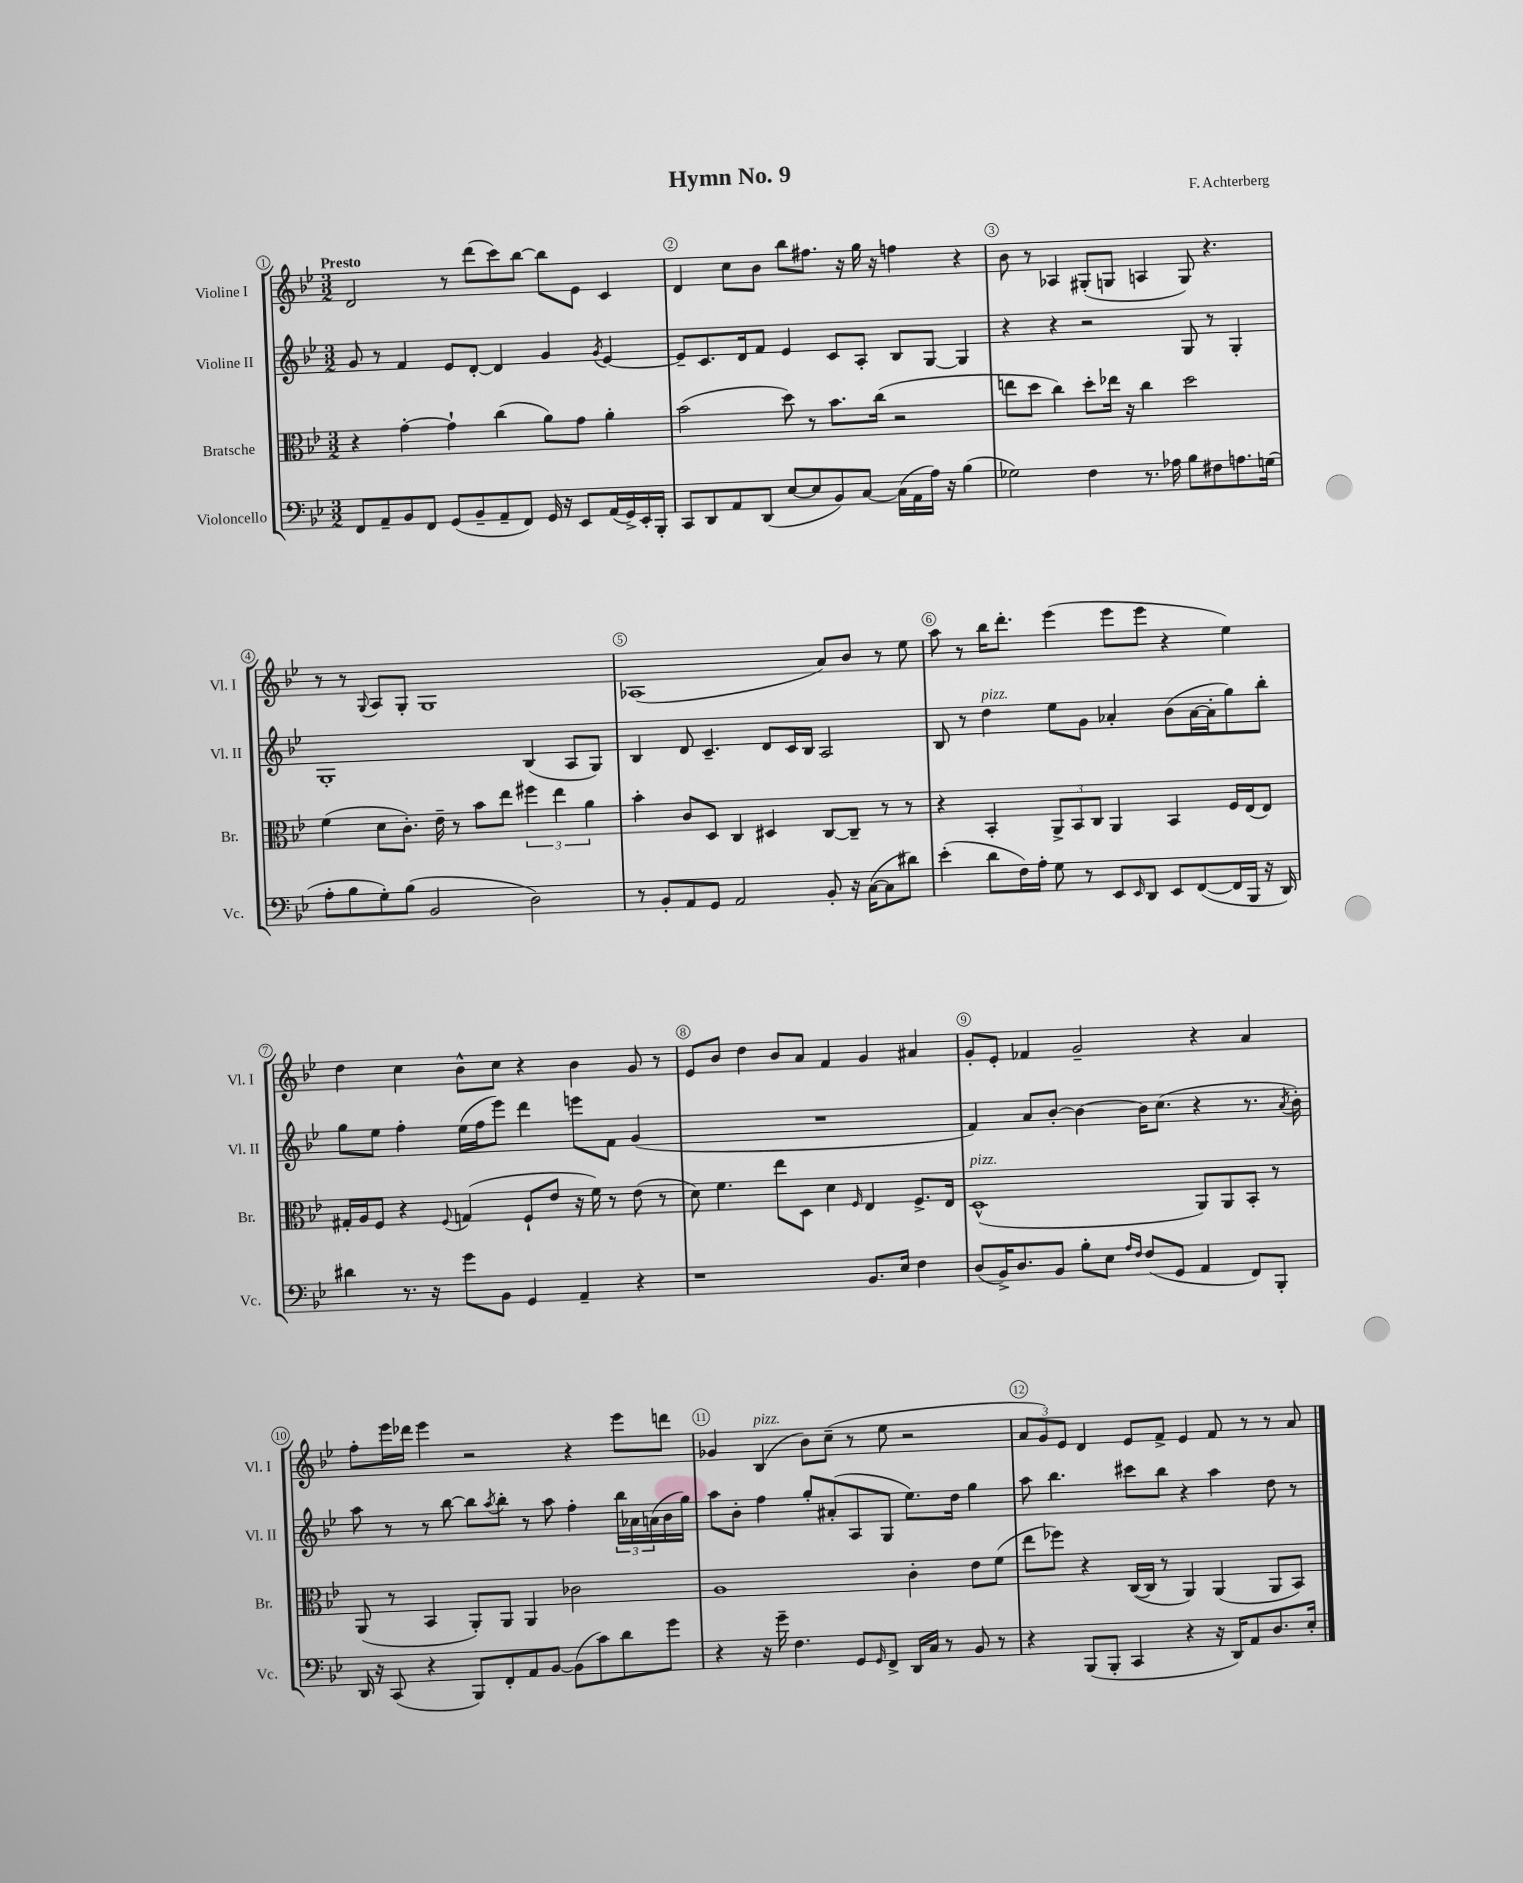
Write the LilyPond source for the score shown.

\header { title = "Hymn No. 9" composer = "F. Achterberg" }
<<
\new StaffGroup <<
\new Staff = "s0" \with { instrumentName = "Violine I" shortInstrumentName = "Vl. I" } {
    \clef treble \key bes \major \numericTimeSignature \time 3/2 \tempo "Presto"
    d'2 r8 d'''8( c'''8) bes''8~ bes''8 ees'8 c'4 |
    d'4 c''8 bes'8 bes''8 fis''8. r16 g''16 r16 f''4 r4 |
    bes'8 r8 aes4 gis8-.( g8 a4 g8) r4. |
    r8 r8 \appoggiatura { g8 } a8 g8-. g1 |
    aes1( a'8) bes'8 r8 ees''8 |
    a''8 r8 bes''16 d'''8.-. ees'''4( ees'''8 ees'''8 r4 ees''4) |
    d''4 c''4 bes'8-^ c''8 r4 bes'4 g'8 r8 |
    ees'8 bes'8 d''4 bes'8 a'8 f'4 g'4 ais'4 |
    g'8-. ees'8-. fes'4 g'2-- r4 a'4 |
    f''8-. ees'''16 des'''16 ees'''4 r2 r4 ees'''8 d'''8 |
    ges'4 bes4^\markup { \italic "pizz." }( bes'8) c''8--( r8 ees''8 r2 |
    \tuplet 3/2 { a'8 g'8) ees'8 } d'4 ees'8 f'8-> ees'4 f'8 r8 r8 a'8 \bar "|." |
}
\new Staff = "s1" \with { instrumentName = "Violine II" shortInstrumentName = "Vl. II" } {
    \clef treble \key bes \major \numericTimeSignature \time 3/2
    g'8 r8 f'4 ees'8 d'8~-. d'4 g'4 \acciaccatura { g'8 } ees'4~ |
    ees'8-- c'8. d'16 f'8 ees'4 c'8 a8-. bes8 g8~ g4 |
    r4 r4 r2 g8 r8 g4-. |
    g1-. bes4( a8 g8) |
    bes4 d'8 c'4.-- d'8 c'16 bes16 a2 |
    bes8 r8 d''4^\markup { \italic "pizz." } ees''8 g'8 aes'4-. bes'8( aes'16~ aes'16-. g''8) bes''8-. |
    g''8 ees''8 f''4-. ees''16( f''16 ees'''8) d'''4 e'''8 f'8 g'4( |
    R1. |
    f'4) a'8 bes'8~-. bes'4~ bes'16 c''8.( r4 r8. \acciaccatura { a'8 } bes'16-.) |
    a''8 r8 r8 bes''8~ bes''8 \acciaccatura { a''8 } bes''8-. r8 a''8 f''4-. \tuplet 3/2 { bes''16 aes'16 a'16( } bes'16 g''16) |
    a''8 bes'8-. f''4 g''8-. ais'8-.( a8 g8 ees''8.) d''16 g''4 |
    a''8 bes''4. cis'''8 bes''8 r4 a''4 d''8 r8 \bar "|." |
}
\new Staff = "s2" \with { instrumentName = "Bratsche" shortInstrumentName = "Br." } {
    \clef alto \key bes \major \numericTimeSignature \time 3/2
    r4 g'4~-. g'4-! c''4( a'8) g'8 a'4-. |
    bes'2( d''8) r8 bes'8. c''16( r2 |
    e''8 d''8 c''4) d''8-. ees''16 r16 c''4 d''2 |
    f'4( d'8 c'8.-.) ees'16-- r8 bes'8 ees''8 \tuplet 3/2 { fis''4 ees''4 a'4 } |
    bes'4-. c'8 d8 c4 dis4 c8~ c8-- r8 r8 |
    r4 bes,4-. \tuplet 3/2 { a,8-> bes,8 c8 } a,4 bes,4 f16 ees16( ees8) |
    gis16-. a16 f8 r4 \appoggiatura { f8 } g4( f8-! ees'8 r16 f'16) r8 ees'8( r8 |
    d'8) f'4. ees''8 d8 d'4 \grace { f16 } ees4 f8.-> ees16 |
    d1-^^\markup { \italic "pizz." }( a,8) a,8 bes,8-. r8 |
    a,8( r8 bes,4 a,8-.) a,8 a,4 ces'2 |
    a1 c'4-. ees'8 f'8( |
    ees''8 fes''8) r4 c16~( c16 r8 a,4) a,4( a,8 bes,8) \bar "|." |
}
\new Staff = "s3" \with { instrumentName = "Violoncello" shortInstrumentName = "Vc." } {
    \clef bass \key bes \major \numericTimeSignature \time 3/2
    f,8 a,8-- bes,8 f,8 g,8( bes,8-- a,8-- f,8) g,16 r16 ees,8 a,16( g,16->) ees,16-. bes,,16-. |
    c,8 d,8 a,8 d,8( ees8~ ees8 bes,8) c8~ c16( a,16 a16) r16 bes4( |
    ges2) f4 r8. aes16 bes8 fis8 a8. g16( |
    a8-. bes8 g8-.) bes8( bes,2 d2) |
    r8 bes,8-. a,8 g,8 a,2 bes,8-. r16 c16~( c8 dis'8) |
    ees'4-.( d'8 f16) a16-. g8 r8 ees,8 \grace { ees,16 } d,8 ees,8 f,8~( f,16 bes,,16 r16 d,16) |
    dis'4 r8. r16 g'8 bes,8 g,4 a,4-- r4 |
    r1 bes,8. ees16 f4 |
    d8( bes,16->) d8. bes,8 bes8-. ees8 \grace { a16 f16 } f8( g,8 a,4 f,8) bes,,8-. |
    d,16 r16 c,8( r4 bes,,8) f,8-. a,8 bes,8~ bes,8( c'8) d'8 g'8 |
    r4 r16 g'16-- f4. g,8 \grace { g,16 } f,8-> d,16 c16 r8 bes,8 r8 |
    r4 bes,,8( bes,,8-. c,4 r4 r16 d,16) a,8 d8. ees16-. \bar "|." |
}
>>
>>
\layout { \context { \Score \override BarNumber.break-visibility = ##(#f #t #t) barNumberVisibility = #all-bar-numbers-visible \override BarNumber.stencil = #(make-stencil-circler 0.1 0.3 ly:text-interface::print) } }
